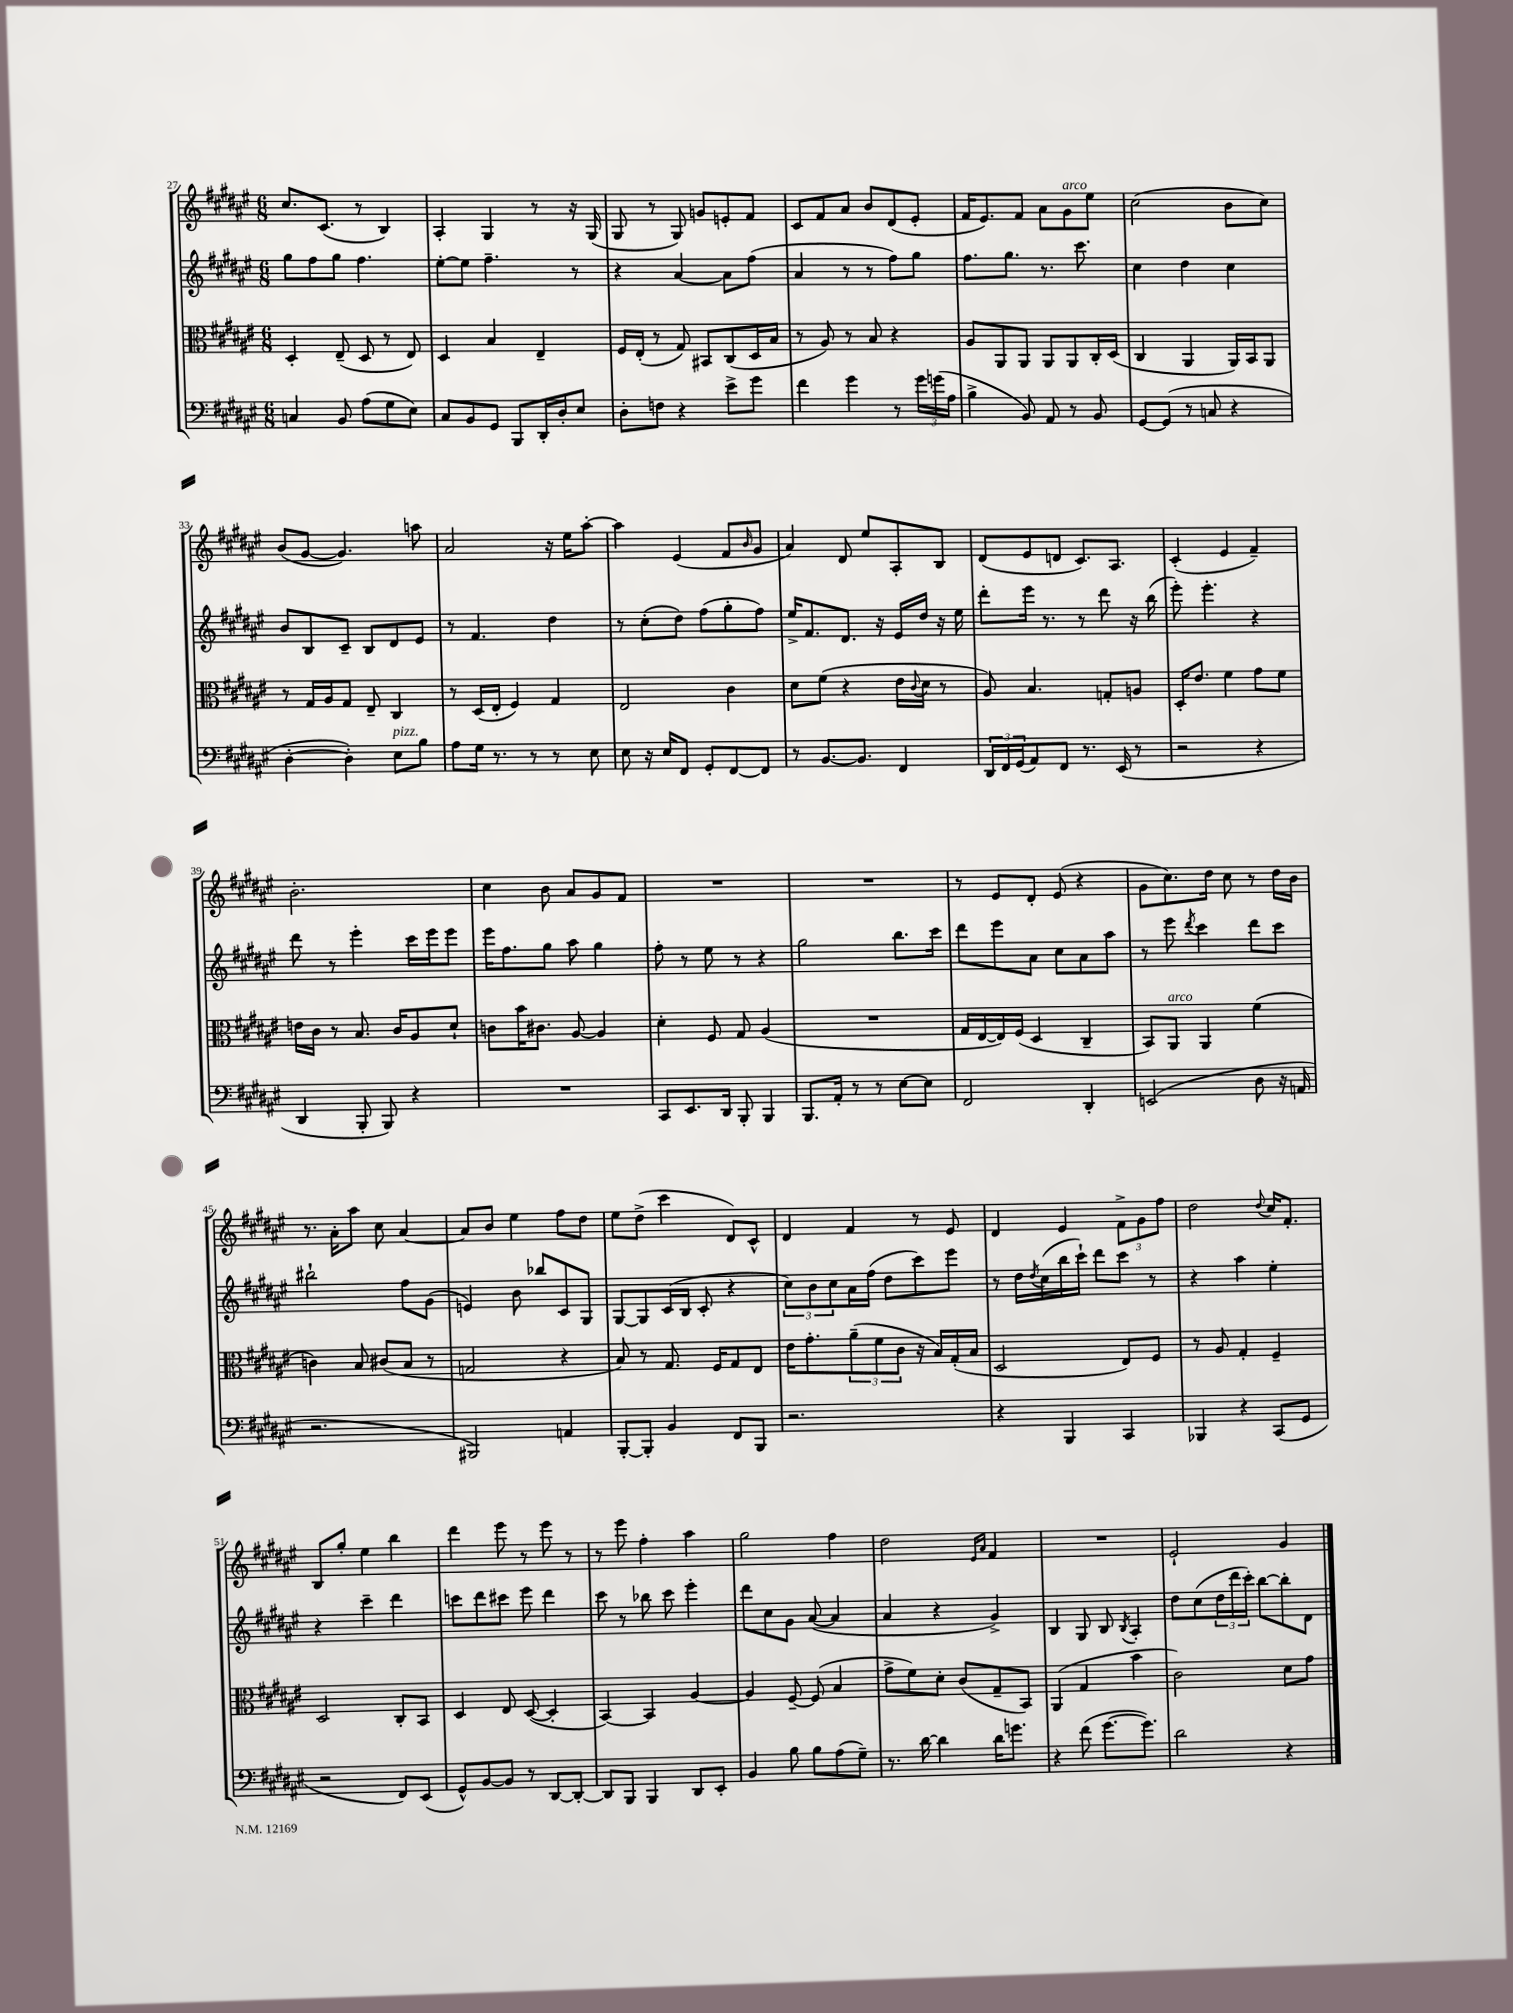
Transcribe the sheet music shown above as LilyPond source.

<<
\new StaffGroup <<
\new Staff = "s0" {
    \clef treble \key fis \major \numericTimeSignature \time 6/8
    cis''8. cis'8.( r8 b4) |
    ais4-. gis4 r8 r16 gis16( |
    gis8 r8 gis8) g'8 e'8-. fis'8 |
    cis'8 fis'8 ais'8 b'8 dis'8( eis'8-. |
    fis'16 eis'8.) fis'8 ais'8 gis'8^\markup { \italic "arco" } eis''8 |
    cis''2( b'8 cis''8) |
    b'8( gis'8~ gis'4.) a''8 |
    ais'2 r16 eis''16 ais''8~-. |
    ais''4 eis'4( fis'8 \grace { b'16 } gis'8 |
    ais'4) dis'8 eis''8 ais8-. b8 |
    dis'8( eis'8 d'8 cis'8.) ais8. |
    cis'4-.( eis'4 fis'4--) |
    b'2.-. |
    cis''4 b'8 ais'8 gis'8 fis'8 |
    R2. |
    R2. |
    r8 eis'8 dis'8-. eis'8( r4 |
    gis'8 cis''8.) dis''16 cis''8 r8 dis''16 b'16 |
    r8. ais'16-. ais''8 cis''8 ais'4~ |
    ais'8 b'8 eis''4 fis''8 dis''8 |
    eis''8 dis''8->( cis'''4 dis'8) cis'8-^ |
    dis'4 fis'4 r8 eis'8 |
    dis'4 eis'4 \tuplet 3/2 { fis'8-> gis'8 fis''8 } |
    dis''2 \appoggiatura { dis''8 } cis''16 fis'8.-. |
    b8 gis''8-. eis''4 b''4 |
    dis'''4 eis'''8 r8 eis'''8 r8 |
    r8 eis'''8 fis''4-. ais''4 |
    gis''2 fis''4 |
    dis''2 \grace { eis'16 ais'16 } fis'4 |
    R2. |
    eis'2-! gis'4 \bar "|." |
}
\new Staff = "s1" {
    \clef treble \key fis \major \numericTimeSignature \time 6/8
    gis''8 fis''8 gis''8 fis''4. |
    eis''8~-. eis''8 fis''4.-- r8 |
    r4 ais'4~ ais'8 fis''8( |
    ais'4 r8 r8 fis''8) gis''8 |
    fis''8. gis''8. r8. cis'''8. |
    cis''4 dis''4 cis''4 |
    b'8 b8 cis'8-- b8 dis'8 eis'8 |
    r8 fis'4. dis''4 |
    r8 cis''8-.( dis''8) fis''8( gis''8-. fis''8) |
    eis''16-> fis'8. dis'8. r16 eis'16 dis''16 r16 eis''16 |
    dis'''8-. eis'''16 r8. r8 dis'''8 r16 b''16( |
    eis'''8-.) eis'''4.-. r4 |
    dis'''8 r8 eis'''4-. cis'''16 eis'''16 eis'''8 |
    eis'''16 fis''8. gis''8 ais''8 gis''4 |
    fis''8-. r8 eis''8 r8 r4 |
    gis''2 b''8. cis'''16 |
    dis'''8 eis'''8 ais'8 cis''8 ais'8 ais''8 |
    r8 eis'''8 \acciaccatura { dis'''8 } cis'''4 dis'''8 cis'''8 |
    bis''2-! fis''8 gis'8( |
    e'4) b'8 bes''8 cis'8 gis8 |
    gis8~ gis8 cis'16( b16 cis'8-. r4 |
    \tuplet 3/2 { cis''8) b'8 cis''8 } ais'16 fis''16( dis''8 cis'''8) eis'''8 |
    r8 dis''16 \acciaccatura { dis''8 } cis''16( b''16 cis'''16-!) dis'''8 cis'''8 r8 |
    r4 ais''4 eis''4-. |
    r4 cis'''4-- dis'''4 |
    c'''8 dis'''8 cis'''8 eis'''8 dis'''4 |
    cis'''8 r8 bes''8 cis'''8 eis'''4-. |
    dis'''8 cis''8 gis'8 ais'8~( ais'4 |
    ais'4 r4 gis'4->) |
    b4 gis8 b8 \acciaccatura { b8 } ais4-. |
    dis''8 cis''8( \tuplet 3/2 { dis''16 dis'''16 cis'''16-.) } b''8~ b''8-. dis'8 \bar "|." |
}
\new Staff = "s2" {
    \clef alto \key fis \major \numericTimeSignature \time 6/8
    dis4-. eis8--( dis8 r8 eis8) |
    dis4 b4 eis4-- |
    fis16 eis16-.( r8 gis8) bis,8 cis8( dis16 b16 |
    r8 ais8) r8 b8 r4 |
    ais8 ais,8 ais,8 ais,8 ais,8 cis16-. dis16( |
    cis4 ais,4 ais,16) b,16 ais,8 |
    r8 gis16 ais16 gis8 eis8-- cis4 |
    r8 dis16( eis16-. fis4) gis4 |
    eis2 cis'4 |
    dis'8 fis'8( r4 eis'16 \appoggiatura { cis'8 } dis'16 r8 |
    ais8) b4. g8-. a8 |
    dis16-. eis'8. fis'4 gis'8 fis'8 |
    e'16 cis'16 r8 b8. cis'16 ais8 dis'8-! |
    c'8 b'16 cis'8. ais8~ ais4 |
    dis'4-. fis8 gis8 ais4( |
    R2. |
    gis16 eis16~ eis16) fis16( dis4 cis4-- |
    b,8) ais,8^\markup { \italic "arco" } ais,4 fis'4( |
    c'4) b8 cis'8( b8 r8 |
    g2 r4 |
    b8) r8 gis8. fis16 gis8 eis8 |
    eis'16 gis'8.-. \tuplet 3/2 { ais'8--( fis'8 cis'8 } r16 b16) gis16-.( b16 |
    dis2 eis8) fis8 |
    r8 ais8 gis4-. fis4-- |
    dis2 cis8-. b,8 |
    dis4 eis8 dis8~( dis4-. |
    b,4~) b,4 ais4~ |
    ais4 fis8~-- fis8( b4 |
    gis'8-> fis'8) dis'8-. cis'8( gis8-- b,8) |
    ais,4( gis4 b'4 |
    cis'2) dis'8 gis'8 \bar "|." |
}
\new Staff = "s3" {
    \clef bass \key fis \major \numericTimeSignature \time 6/8
    c4 b,8 ais8( gis8 eis8) |
    cis8 b,8 gis,8 b,,8 dis,16-. dis16-. eis8 |
    dis8-. f8 r4 eis'8-> gis'8 |
    fis'4 gis'4 r8 \tuplet 3/2 { gis'16 g'16( ais16 } |
    b4-> b,8) ais,8 r8 b,8 |
    gis,8~ gis,8( r8 c8 r4 |
    dis4~-. dis4-.) eis8^\markup { \italic "pizz." } b8 |
    ais8 gis16 r8. r8 r8 eis8 |
    eis8 r16 eis16 fis,8 gis,8-. fis,8~ fis,8 |
    r8 b,8.~ b,8. fis,4 |
    \tuplet 3/2 { dis,16 fis,16 gis,16( } ais,8) fis,8 r8. eis,16( r8 |
    r2 r4 |
    dis,4 b,,8-. b,,8) r4 |
    R2. |
    cis,8 eis,8. dis,16 b,,8-. b,,4 |
    b,,8. ais,16-. r8 r8 eis8~ eis8 |
    fis,2 dis,4-. |
    e,2( dis8 r16 a,16 |
    r2. |
    bis,,2) a,4 |
    b,,8~-. b,,8-. b,4 fis,8 b,,8 |
    r2. |
    r4 b,,4 cis,4 |
    bes,,4 r4 cis,8( gis,8 |
    r2 fis,8) eis,8( |
    gis,8-^) b,8~ b,8 r8 dis,8~ dis,8~-. |
    dis,8 b,,8 b,,4 dis,8 eis,8-. |
    b,4 b8 b8 ais8( gis8--) |
    r8. dis'16~ dis'4 dis'16 g'8. |
    r4 fis'8( gis'8.~ gis'8.) |
    dis'2 r4 \bar "|." |
}
>>
>>
\layout { \context { \Score currentBarNumber = #27 } }
